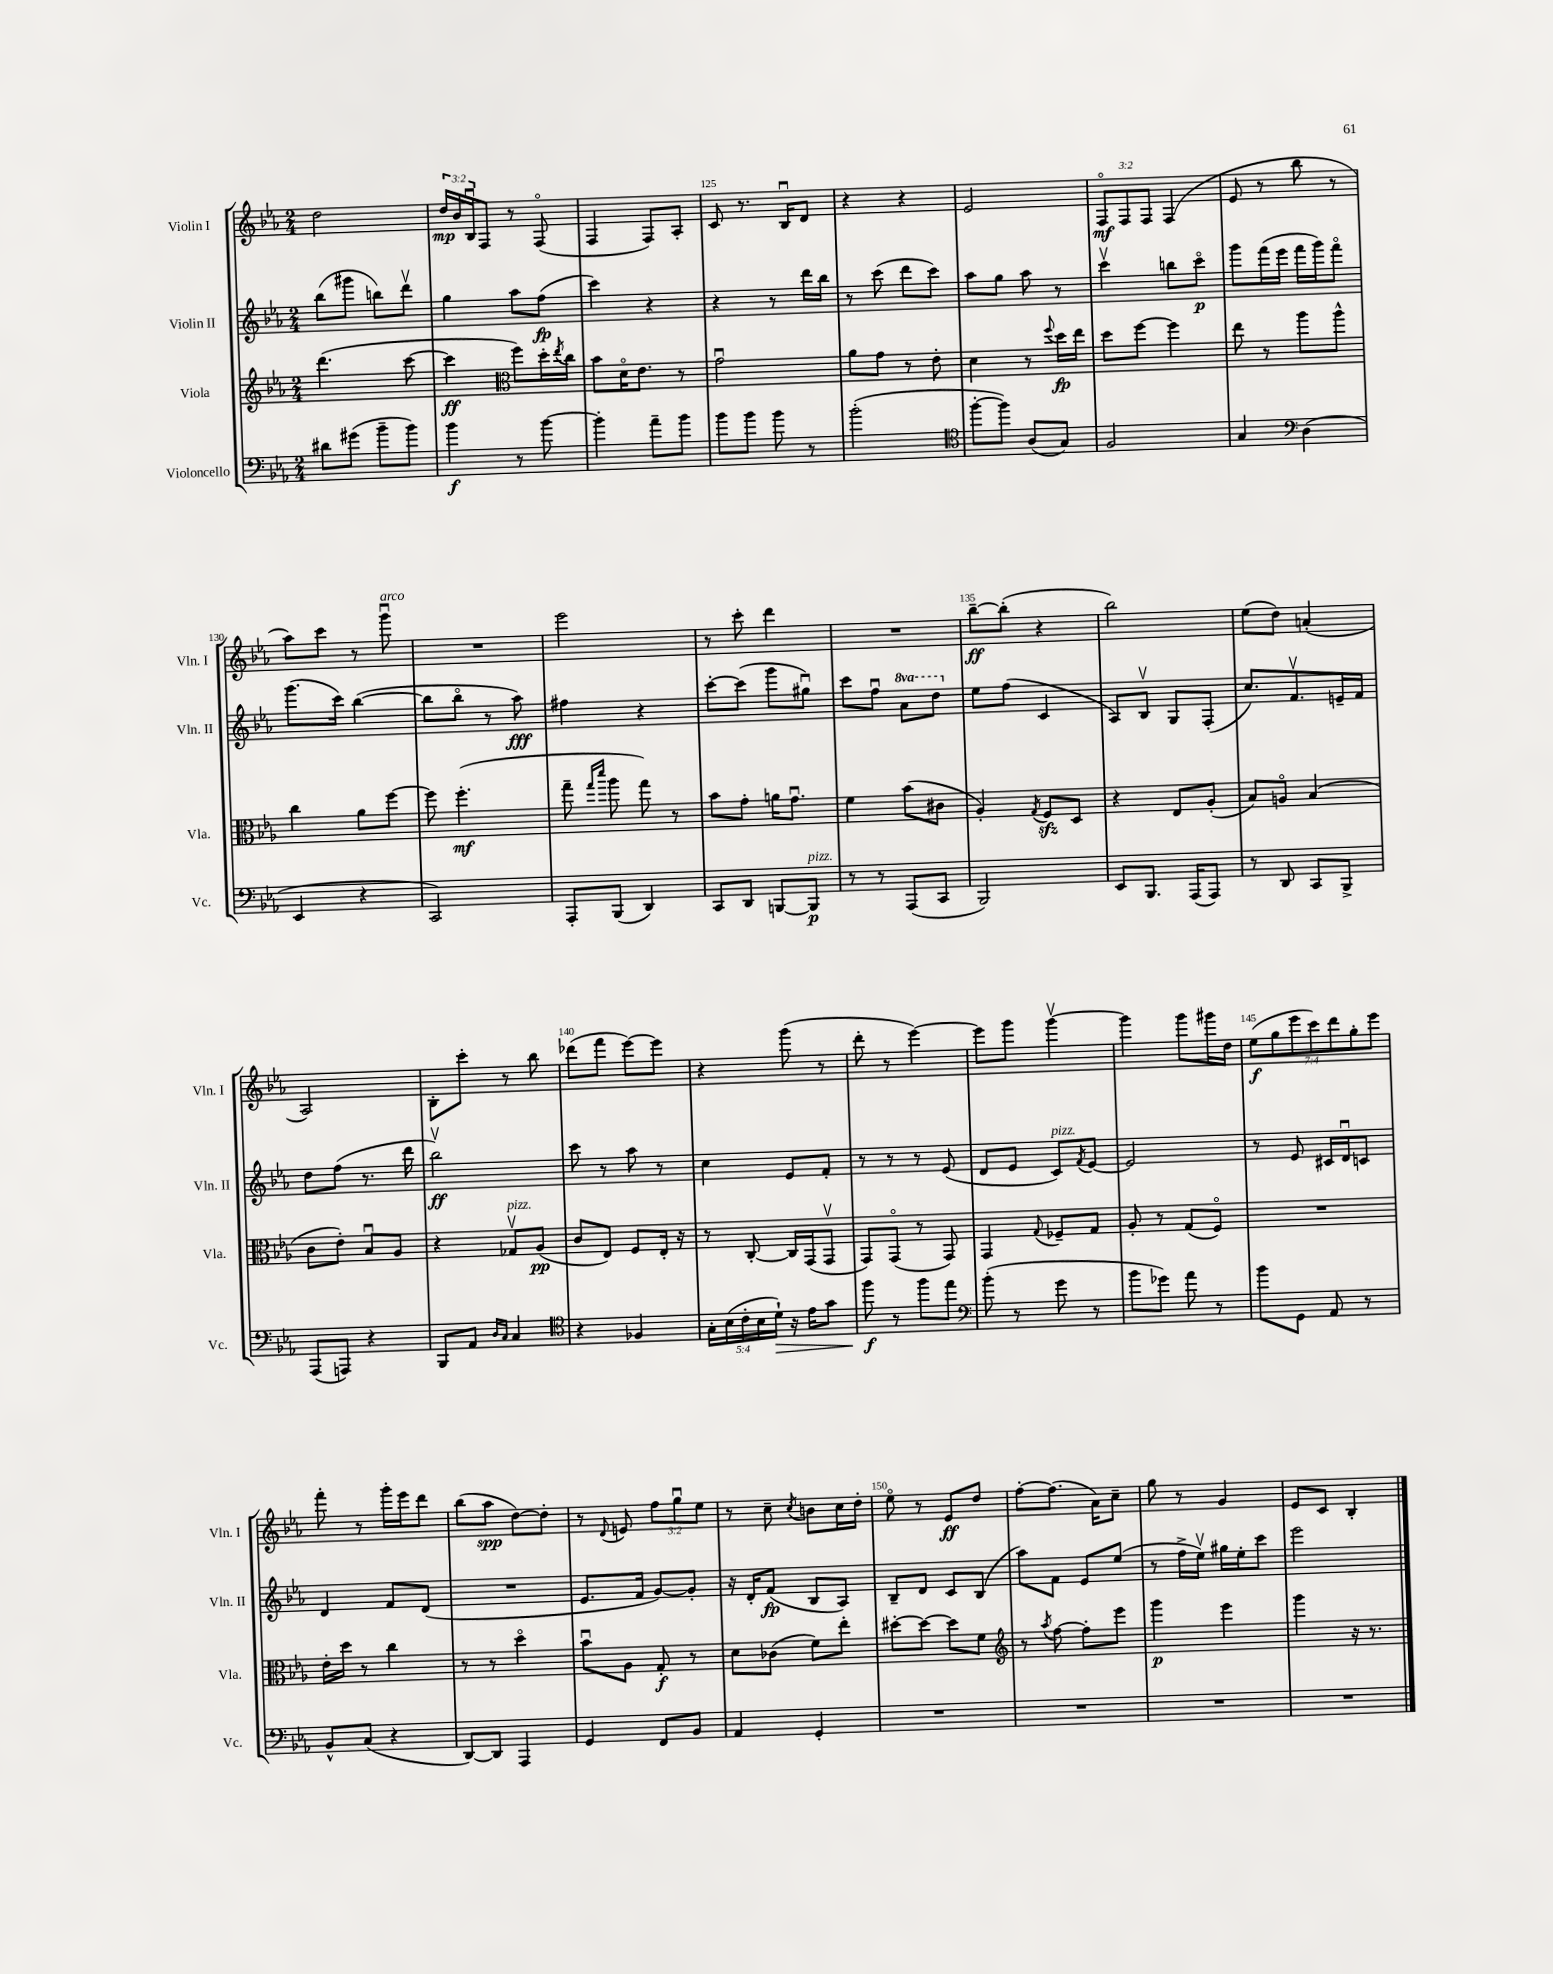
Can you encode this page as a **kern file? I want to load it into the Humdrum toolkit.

**kern	**dynam	**kern	**dynam	**kern	**dynam	**kern	**dynam
*part4	*part4	*part3	*part3	*part2	*part2	*part1	*part1
*staff4	*staff4	*staff3	*staff3	*staff2	*staff2	*staff1	*staff1
*I"Violoncello	*	*I"Viola	*	*I"Violin II	*	*I"Violin I	*
*I'Vc.	*	*I'Vla.	*	*I'Vln. II	*	*I'Vln. I	*
*clefF4	*	*clefG2	*	*clefG2	*	*clefG2	*
*k[b-e-a-]	*	*k[b-e-a-]	*	*k[b-e-a-]	*	*k[b-e-a-]	*
*M2/4	*	*M2/4	*	*M2/4	*	*M2/4	*
=122	=122	=122	=122	=122	=122	=122	=122
8d#X\L	.	(4.ddd\	.	(8bb-\L	.	2dd\	.
(8g#X\J	.	.	.	8ggg#X\J	.	.	.
8b-~\L	.	.	.	8bbn\L)	.	.	.
8b-\J)	.	[8ccc\	.	8dddv\J	.	.	.
=123	=123	=123	=123	=123	=123	=123	=123
4b-\	f	4ccc\]	ff	4gg\	.	24dd/LL	mp
.	.	.	.	.	.	24b-/	.
.	.	.	.	.	.	24B-u/J	.
.	.	.	.	.	.	8F/J	.
*	*	*clefC3	*	*	*	*	*
8r	.	8ff\L)	.	8aa-\L	.	8r	.
[8b-\	.	16dd'\L	.	(8ff\J	fp	(8F/	.
.	.	8qee-/	.	.	.	.	.
.	.	16cc\JJ	.	.	.	.	.
=124	=124	=124	=124	=124	=124	=124	=124
4b-'\]	.	8b-\L	.	4ccc\)	.	4F/	.
.	.	16d\K	.	.	.	.	.
.	.	8.e-\J	.	.	.	.	.
8a-~\L	.	.	.	4r	.	8F/L)	.
8b-\J	.	8r	.	.	.	8A-'/J	.
=125	=125	=125	=125	=125	=125	=125	=125
8b-\L	.	2gu\	.	4r	.	8c/	.
8b-\J	.	.	.	.	.	8.r	.
8b-\	.	.	.	8r	.	.	.
.	.	.	.	.	.	16B-u/KL	.
8r	.	.	.	16ddd\LL	.	8d/J	.
.	.	.	.	16bb-\JJ	.	.	.
=126	=126	=126	=126	=126	=126	=126	=126
(2b-'\	.	8a-\L	.	8r	.	4r	.
.	.	8g\J	.	(8ccc\	.	.	.
.	.	8r	.	8ddd\L	.	4r	.
.	.	8e-'\	.	8ccc\J)	.	.	.
=127	=127	=127	=127	=127	=127	=127	=127
*clefC4	*	*	*	*	*	*	*
[8ff'\L	.	4d\	.	8aa-\L	.	2e-/	.
8ff\J])	.	.	.	8gg\J	.	.	.
(8A-/L	.	8r	.	8aa-\	.	.	.
.	.	8qqff/	.	.	.	.	.
8G/J)	.	16dd\LL	fp	8r	.	.	.
.	.	16ee-\JJ	.	.	.	.	.
=128	=128	=128	=128	=128	=128	=128	=128
2F/	.	8dd\L	.	4cccv\	.	12F/L	mf
.	.	.	.	.	.	12F/	.
.	.	[8ff\J	.	.	.	.	.
.	.	.	.	.	.	12F/J	.
.	.	4ff\]	.	8bbn\L	.	(4F/	.
.	.	.	.	8ccc\J	p	.	.
=129	=129	=129	=129	=129	=129	=129	=129
4G/	.	8ee-\	.	8ggg\L	.	8e-/	.
.	.	8r	.	(16fff\L	.	8r	.
.	.	.	.	16eee-\JJ	.	.	.
*clefF4	*	*	*	*	*	*	*
(4D\	.	8aa-\L	.	16fff\LL	.	8bb-\	.
.	.	.	.	16ggg\J)	.	.	.
.	.	8aa-^^\J	.	8fff\J	.	8r	.
!!LO:LB:g=z
=130	=130	=130	=130	=130	=130	=130	=130
4EE-/	.	4cc\	.	(8.ggg\L	.	8aa-\L)	.
.	.	.	.	.	.	8ccc\J	.
.	.	.	.	16ccc\Jk)	.	.	.
4r	.	8a-\L	.	([4bb-\	.	8r	.
!	!	!	!	!	!	!LO:TX:a:i:t=arco	!
.	.	[8ff\J	.	.	.	8gggu\	.
=131	=131	=131	=131	=131	=131	=131	=131
2CC/)	.	8ff\]	.	8bb-\L]	.	2r	.
.	.	(4.ff'\	mf	8bb-\J	.	.	.
.	.	.	.	8r	.	.	.
.	.	.	.	8aa-\)	fff	.	.
=132	=132	=132	=132	=132	=132	=132	=132
8AAA-'/L	.	8gg~\	.	4ff#X\	.	2eee-\	.
.	.	16qqgg/LL	.	.	.	.	.
.	.	16qqddd/JJ	.	.	.	.	.
(8BBB-/J	.	8aa-\	.	.	.	.	.
4DD/)	.	8gg\)	.	4r	.	.	.
.	.	8r	.	.	.	.	.
=133	=133	=133	=133	=133	=133	=133	=133
8CC/L	.	8b-\L	.	[8ccc'\L	.	8r	.
8DD/J	.	8g'\J	.	(8ccc\J]	.	8ccc'\	.
[8BBBn/L	.	16an\KL	.	8ggg\L	.	4ddd\	.
.	.	8.gu\J	.	.	.	.	.
!LO:TX:a:i:t=pizz.	!	!	!	!	!	!	!
8BBB/J]	p	.	.	8gg#Xu\J)	.	.	.
=134	=134	=134	=134	=134	=134	=134	=134
8r	.	4f\	.	8ccc\L	.	2r	.
8r	.	.	.	8ffu\J	.	.	.
*	*	*	*	*8va	*	*	*
(8AAA-/L	.	(8b-\L	.	8aa-\L	.	.	.
8CC/J	.	8c#X\J	.	8ddd\J	.	.	.
=135	=135	=135	=135	=135	=135	=135	=135
*	*	*	*	*X8va	*	*	*
2BBB-/)	.	4A-'/)	.	8ee-\L	.	[8bb-~\L	ff
.	.	.	.	(8ff\J	.	(8bb-'\J]	.
.	.	8qG/	.	.	.	.	.
.	.	8Fzz/L	.	4c/	.	4r	.
.	.	8D/J	.	.	.	.	.
=136	=136	=136	=136	=136	=136	=136	=136
8EE-/L	.	4r	.	8A-/L)	.	2bb-\)	.
8.BBB-/J	.	.	.	8B-v/J	.	.	.
.	.	8E-/L	.	8G/L	.	.	.
(16AAA-/KL	.	.	.	.	.	.	.
8AAA-/J)	.	(8A-'/J	.	(8F'/J	.	.	.
=137	=137	=137	=137	=137	=137	=137	=137
8r	.	8B-/L)	.	8.cc/L)	.	(8ee-\L	.
8DD/	.	8An/J	.	.	.	8dd\J)	.
.	.	.	.	8.fv/	.	.	.
8CC/L	.	(4B-/	.	.	.	(4an'/	.
8BBB-^/J	.	.	.	16en~/L	.	.	.
.	.	.	.	16f/JJ	.	.	.
!!LO:LB:g=z
=138	=138	=138	=138	=138	=138	=138	=138
(8AAA-/L	.	8c\L	.	8dd\L	.	2A-/)	.
8AAAn/J)	.	8e-'\J)	.	(8ff\J	.	.	.
4r	.	8B-u/L	.	8.r	.	.	.
.	.	8A-/J	.	.	.	.	.
.	.	.	.	16ddd\	.	.	.
=139	=139	=139	=139	=139	=139	=139	=139
8BBB-/L	.	4r	.	2bb-v\)	ff	8B-'\L	.
8AA-/J	.	.	.	.	.	8ccc'\J	.
16qqD/LL	.	.	.	.	.	.	.
16qqC/JJ	.	.	.	.	.	.	.
!	!	!LO:TX:a:i:t=pizz.	!	!	!	!	!
4C/	.	8G-Xv/L	.	.	.	8r	.
.	.	(8A-/J	pp	.	.	8bb-\	.
=140	=140	=140	=140	=140	=140	=140	=140
*clefC4	*	*	*	*	*	*	*
4r	.	8c/L	.	8ccc\	.	(8ddd-X\L	.
.	.	8E-/J)	.	8r	.	8fff\J	.
4F-X/	.	8F/L	.	8aa-\	.	[8eee-\L)	.
.	.	16E-'/Jk	.	8r	.	8eee-\J]	.
.	.	16r	.	.	.	.	.
=141	=141	=141	=141	=141	=141	=141	=141
20G'\LL	.	8r	.	4cc\	.	4r	.
(20B-\	.	.	.	.	.	.	.
20c'\	.	.	.	.	.	.	.
.	.	[8C'/	.	.	.	.	.
20B-\	.	.	.	.	.	.	.
!	!LO:HP:b	!	!	!	!	!	!
20d`\JJ)	>	.	.	.	.	.	.
16r	.	16C/LL]	.	8e-/L	.	(8ggg\	.
16e-\KL	.	(16GG/J	.	.	.	.	.
8g\J	.	8GGv/J	.	8f'/J	.	8r	.
=142	=142	=142	=142	=142	=142	=142	=142
8ff\	f	8GG/L)	.	8r	.	8ddd'\	.
8r	]	(8GG/J	.	8r	.	8r	.
8ff\L	.	8r	.	8r	.	[4eee-\)	.
8ee-\J	.	8GG/)	.	(8e-/	.	.	.
=143	=143	=143	=143	=143	=143	=143	=143
*clefF4	*	*	*	*	*	*	*
(8b-'\	.	4GG/	.	8d/L	.	8eee-\L]	.
8r	.	.	.	8e-/J	.	8ggg\J	.
.	.	8qqG/	.	.	.	.	.
!	!	!	!	!LO:TX:a:i:t=pizz.	!	!	!
8g\	.	8F-X~/L	.	8c/L)	.	[4gggv\	.
.	.	.	.	8qf/	.	.	.
8r	.	8G/J	.	[8e-/J	.	.	.
=144	=144	=144	=144	=144	=144	=144	=144
8b-\L	.	8A-'/	.	2e-/]	.	4ggg\]	.
8g-X\J)	.	8r	.	.	.	.	.
8a-\	.	(8G/L	.	.	.	8ggg\L	.
8r	.	8F/J)	.	.	.	16ggg#X\L	.
.	.	.	.	.	.	16dd\JJ	.
=145	=145	=145	=145	=145	=145	=145	=145
8b-\L	.	2r	.	8r	.	(14ee-\L	f
.	.	.	.	.	.	14gg\	.
8GG\J	.	.	.	8e-/	.	.	.
.	.	.	.	.	.	14eee-\	.
.	.	.	.	.	.	14ccc\)	.
8AA-/	.	.	.	16c#X/LL	.	.	.
.	.	.	.	.	.	14ddd\	.
.	.	.	.	16du/J	.	.	.
.	.	.	.	.	.	14gg'\	.
8r	.	.	.	8cn/J	.	.	.
.	.	.	.	.	.	14eee-\J	.
!!LO:LB:g=z
=146	=146	=146	=146	=146	=146	=146	=146
8BB-^^/L	.	16e-'\LL	.	4d/	.	8fff'\	.
.	.	16dd\JJ	.	.	.	.	.
(8C/J	.	8r	.	.	.	8r	.
4r	.	4cc\	.	8f/L	.	16ggg'\LL	.
.	.	.	.	.	.	16eee-\J	.
.	.	.	.	(8d/J	.	8ddd\J	.
=147	=147	=147	=147	=147	=147	=147	=147
[8DD/L)	.	8r	.	2r	.	(8bb-\L	.
8DD/J]	.	8r	.	.	.	8aa-\J	spp
4AAA-/	.	4dd\	.	.	.	[8dd\L)	.
.	.	.	.	.	.	8dd'\J]	.
=148	=148	=148	=148	=148	=148	=148	=148
4GG/	.	8b-u\L	.	8.e-/L	.	8r	.
.	.	.	.	.	.	8qqd/	.
.	.	8A-\J	.	.	.	8en/	.
.	.	.	.	16f/Jk	.	.	.
8FF/L	.	8G'/	f	[8g/L)	.	12ff\L	.
.	.	.	.	.	.	12ggu\	.
8BB-/J	.	8r	.	8g'/J]	.	.	.
.	.	.	.	.	.	12ee-\J	.
=149	=149	=149	=149	=149	=149	=149	=149
4AA-/	.	8d\L	.	16r	.	8r	.
.	.	.	.	16d'/KL	.	.	.
.	.	(8c-X\J	.	(8f/J	fp	8cc~\	.
.	.	.	.	.	.	8qcc/	.
4GG'/	.	8f\L)	.	8B-/L	.	8bn\L	.
.	.	8ee-'\J	.	8A-/J)	.	16cc\L	.
.	.	.	.	.	.	16dd'\JJ	.
=150	=150	=150	=150	=150	=150	=150	=150
2r	.	[8dd#X'\L	.	8B-~/L	.	8ee-\	.
.	.	8dd#\J_	.	8d/J	.	8r	.
.	.	8dd#\L]	.	8c/L	.	8e-/L	ff
.	.	8f\J	.	(8B-/J	.	8dd/J	.
=151	=151	=151	=151	=151	=151	=151	=151
*	*	*clefG2	*	*	*	*	*
2r	.	8r	.	8aa-\L)	.	[8ff'\L	.
.	.	8qaa-/	.	.	.	.	.
.	.	[8ff\	.	8f\J	.	(8.ff\J]	.
.	.	8ff'\L]	.	8e-/L	.	.	.
.	.	.	.	.	.	16a-\KL)	.
.	.	8eee-\J	.	(8ee-/J	.	8cc~\J	.
=152	=152	=152	=152	=152	=152	=152	=152
2r	.	4ggg\	p	8r	.	8gg\	.
.	.	.	.	16ff^\LL	.	8r	.
.	.	.	.	16ee-v\JJ)	.	.	.
.	.	4eee-\	.	16gg#X\LL	.	4g/	.
.	.	.	.	16ee-'\J	.	.	.
.	.	.	.	8ccc\J	.	.	.
=153	=153	=153	=153	=153	=153	=153	=153
2r	.	4ggg\	.	2eee-\	.	8e-/L	.
.	.	.	.	.	.	8c/J	.
.	.	16r	.	.	.	4B-'/	.
.	.	8.r	.	.	.	.	.
==	==	==	==	==	==	==	==
*-	*-	*-	*-	*-	*-	*-	*-
